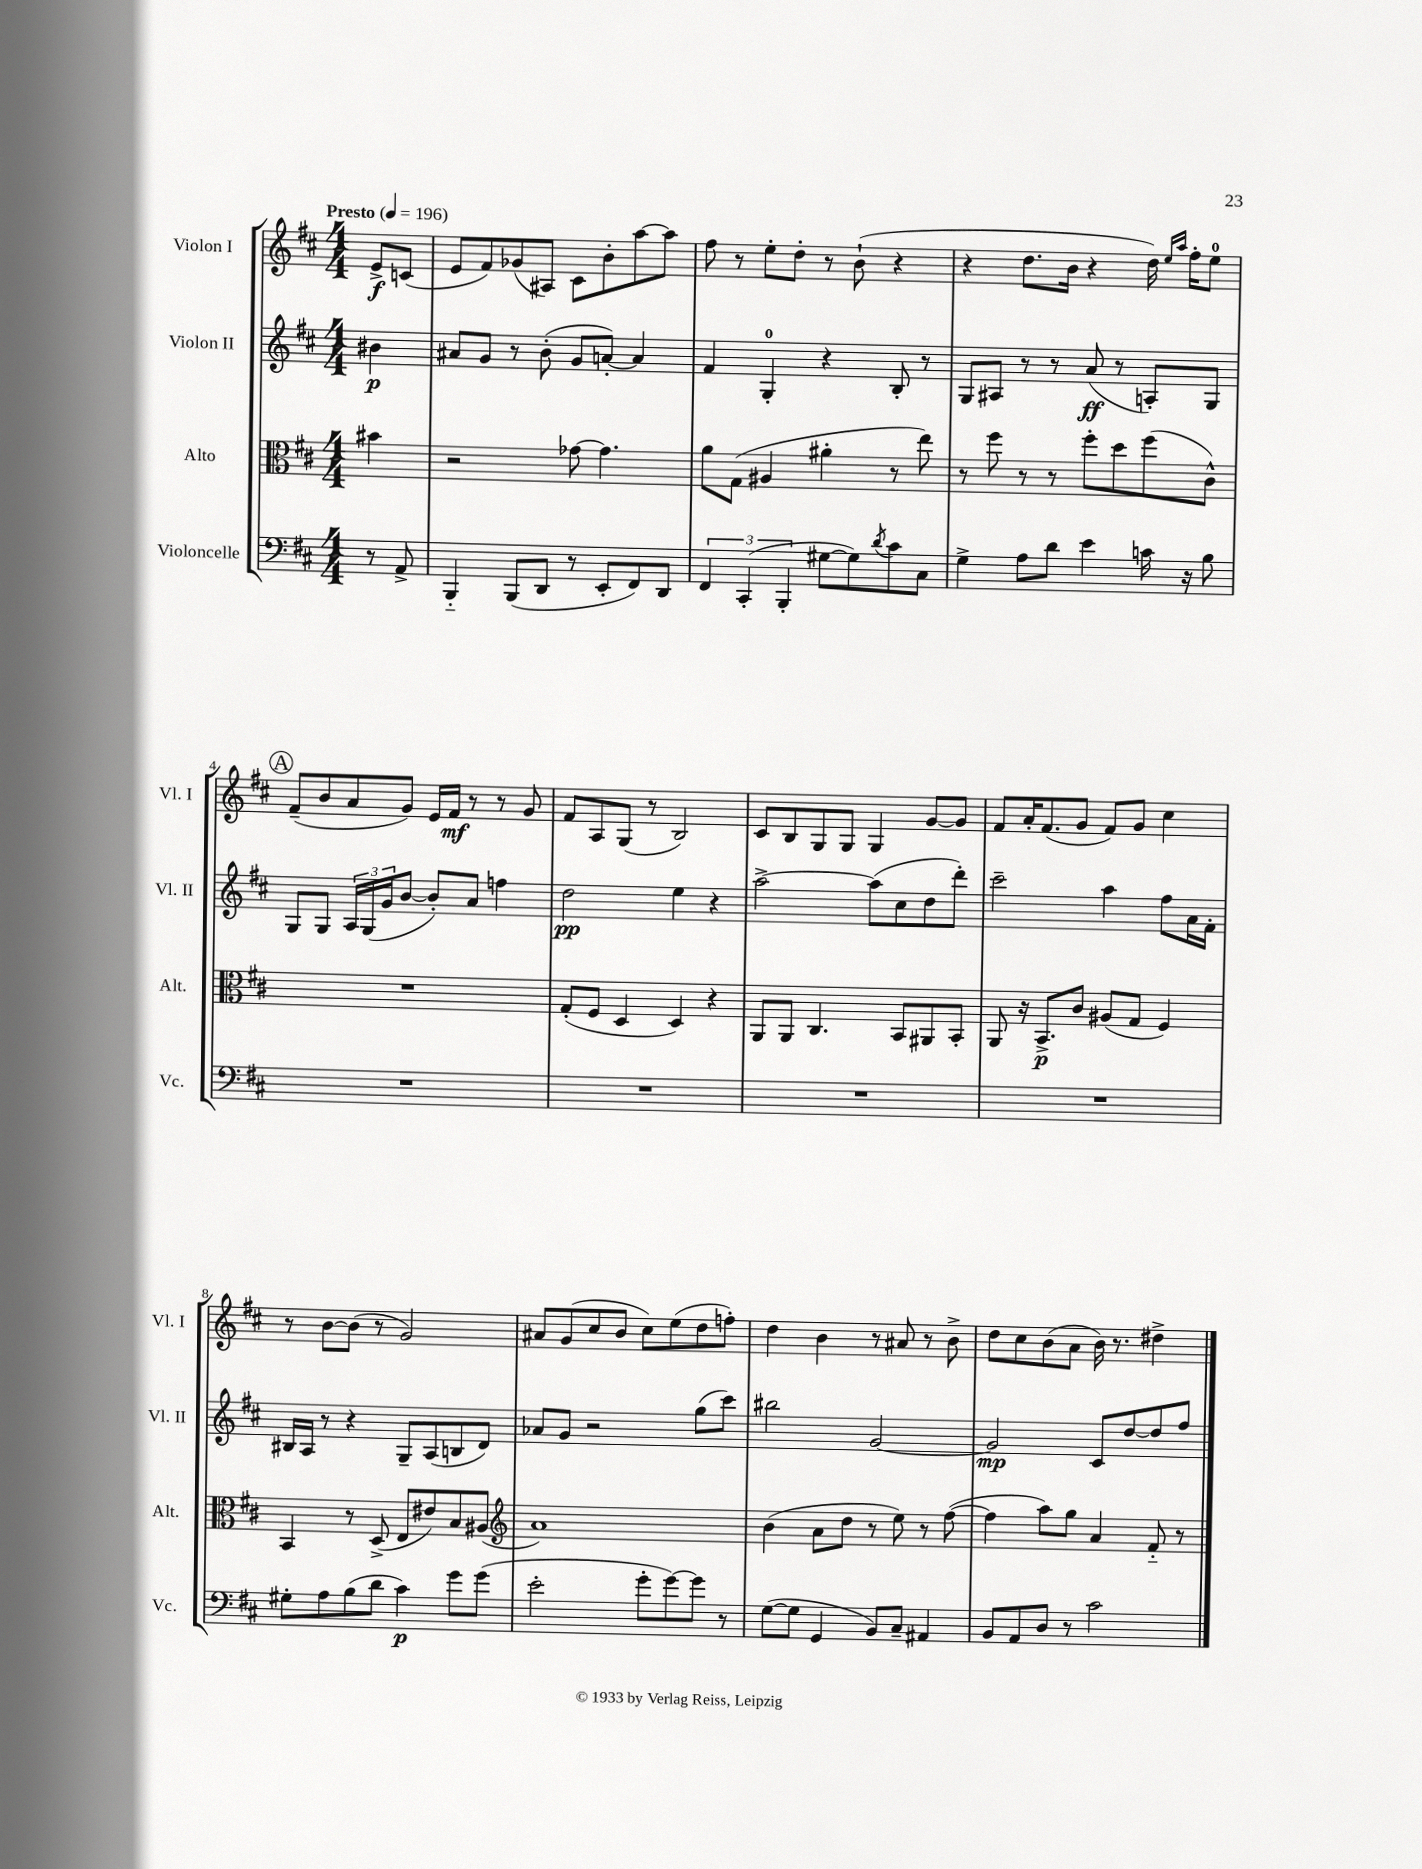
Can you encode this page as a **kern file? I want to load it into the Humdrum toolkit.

**kern	**kern	**kern	**kern
*staff4	*staff3	*staff2	*staff1
*clefF4	*clefC3	*clefG2	*clefG2
*k[f#c#]	*k[f#c#]	*k[f#c#]	*k[f#c#]
*M4/4	*M4/4	*M4/4	*M4/4
*MM196	*MM196	*MM196	*MM196
8r	4b#	4b#	8e^
8AA^	.	.	(8c
=	=	=	=
4BBB'~	2r	8a#	8e
.	.	8g	8f#)
(8BBB	.	8r	(8g-
8DD	.	(8b'	8A#)
8r	[8g-	8g	8c#
8EE'	4.g-]	[8a')	8b'
8FF#)	.	4a]	[8aa
8DD	.	.	8aa]
=	=	=	=
6FF#	8a	4f#	8ff#
.	(8G	.	8r
(6CC#'	.	.	.
.	4A#	4G'	8ee'
6BBB'	.	.	.
.	.	.	8dd'
[8G#	4a#'	4r	8r
8G#])	.	.	(8b`
8qd	.	.	.
8c#	8r	8B'	4r
8C#	8ee)	8r	.
=	=	=	=
4G^	8r	8G	4r
.	8ff#	8A#	.
8A	8r	8r	8.dd
8d	8r	8r	.
.	.	.	16b
4e	8ff#'	(8a	4r
.	8dd	8r	.
16c	(8ff#	8A')	16dd)
.	.	.	16qqee
.	.	.	16qqaa
16r	.	.	16ff#'
8B	8c#^^)	8G	8ee
=	=	=	=
1r	1r	8G	(8f#~
.	.	8G	8b
.	.	24A	8a
.	.	(24G	.
.	.	24g	.
.	.	[8b	8g)
.	.	8b'])	16e
.	.	.	16f#
.	.	8a	8r
.	.	4ff	8r
.	.	.	8g
=	=	=	=
1r	(8G'	2dd	8f#
.	8F#	.	8A
.	4D	.	(8G
.	.	.	8r
.	4D)	4ee	2B)
.	4r	4r	.
=	=	=	=
1r	8AA	[2aa^	8c#
.	8AA	.	8B
.	4.C#	.	8G
.	.	.	8G
.	.	(8aa]	4G
.	8BB	8cc#	.
.	8AA#	8dd	[8g
.	8BB'	8ddd')	8g]
=	=	=	=
1r	8AA	2ccc#~	8f#
.	16r	.	16a'
.	8.BB^	.	(8.f#
.	8c#	.	8g
.	(8A#	4aa	8f#)
.	8G	.	8g
.	4F#)	8ff#	4cc#
.	.	16a	.
.	.	16f#'	.
=	=	=	=
8G#'	4BB	16B#	8r
.	.	16A	.
8A	.	8r	[8b
(8B	8r	4r	(8b]
8d	(8D^	.	8r
4c#)	8E	8G~	2g)
.	8e#)	(8A	.
8g	8B	8B	.
(8g	(8A#	8d)	.
=	=	=	=
*	*clefG2	*	*
2e'	1a)	8a-	8a#
.	.	8g	(8g
.	.	2r	8cc#
.	.	.	8b
8g'	.	.	8cc#)
[8g)	.	.	(8ee
8g]	.	(8gg	8dd
8r	.	8ccc#)	8ff')
=	=	=	=
([8G	(4b	2bb#	4dd
8G]	.	.	.
4GG	8a	.	4b
.	8dd	.	.
8BB)	8r	[2g	8r
8C#~	8ee)	.	8a#
4AA#	8r	.	8r
.	([8ff#	.	8b^
=	=	=	=
8BB	4ff#]	2g]	8dd
8AA	.	.	8cc#
8D	8aa)	.	(8b
8r	8gg	.	8a
2c#	4a	8c#	16b)
.	.	.	8.r
.	.	[8dd	.
.	8f#'~	8dd]	4dd#^
.	8r	8ff#	.
==	==	==	==
*-	*-	*-	*-
